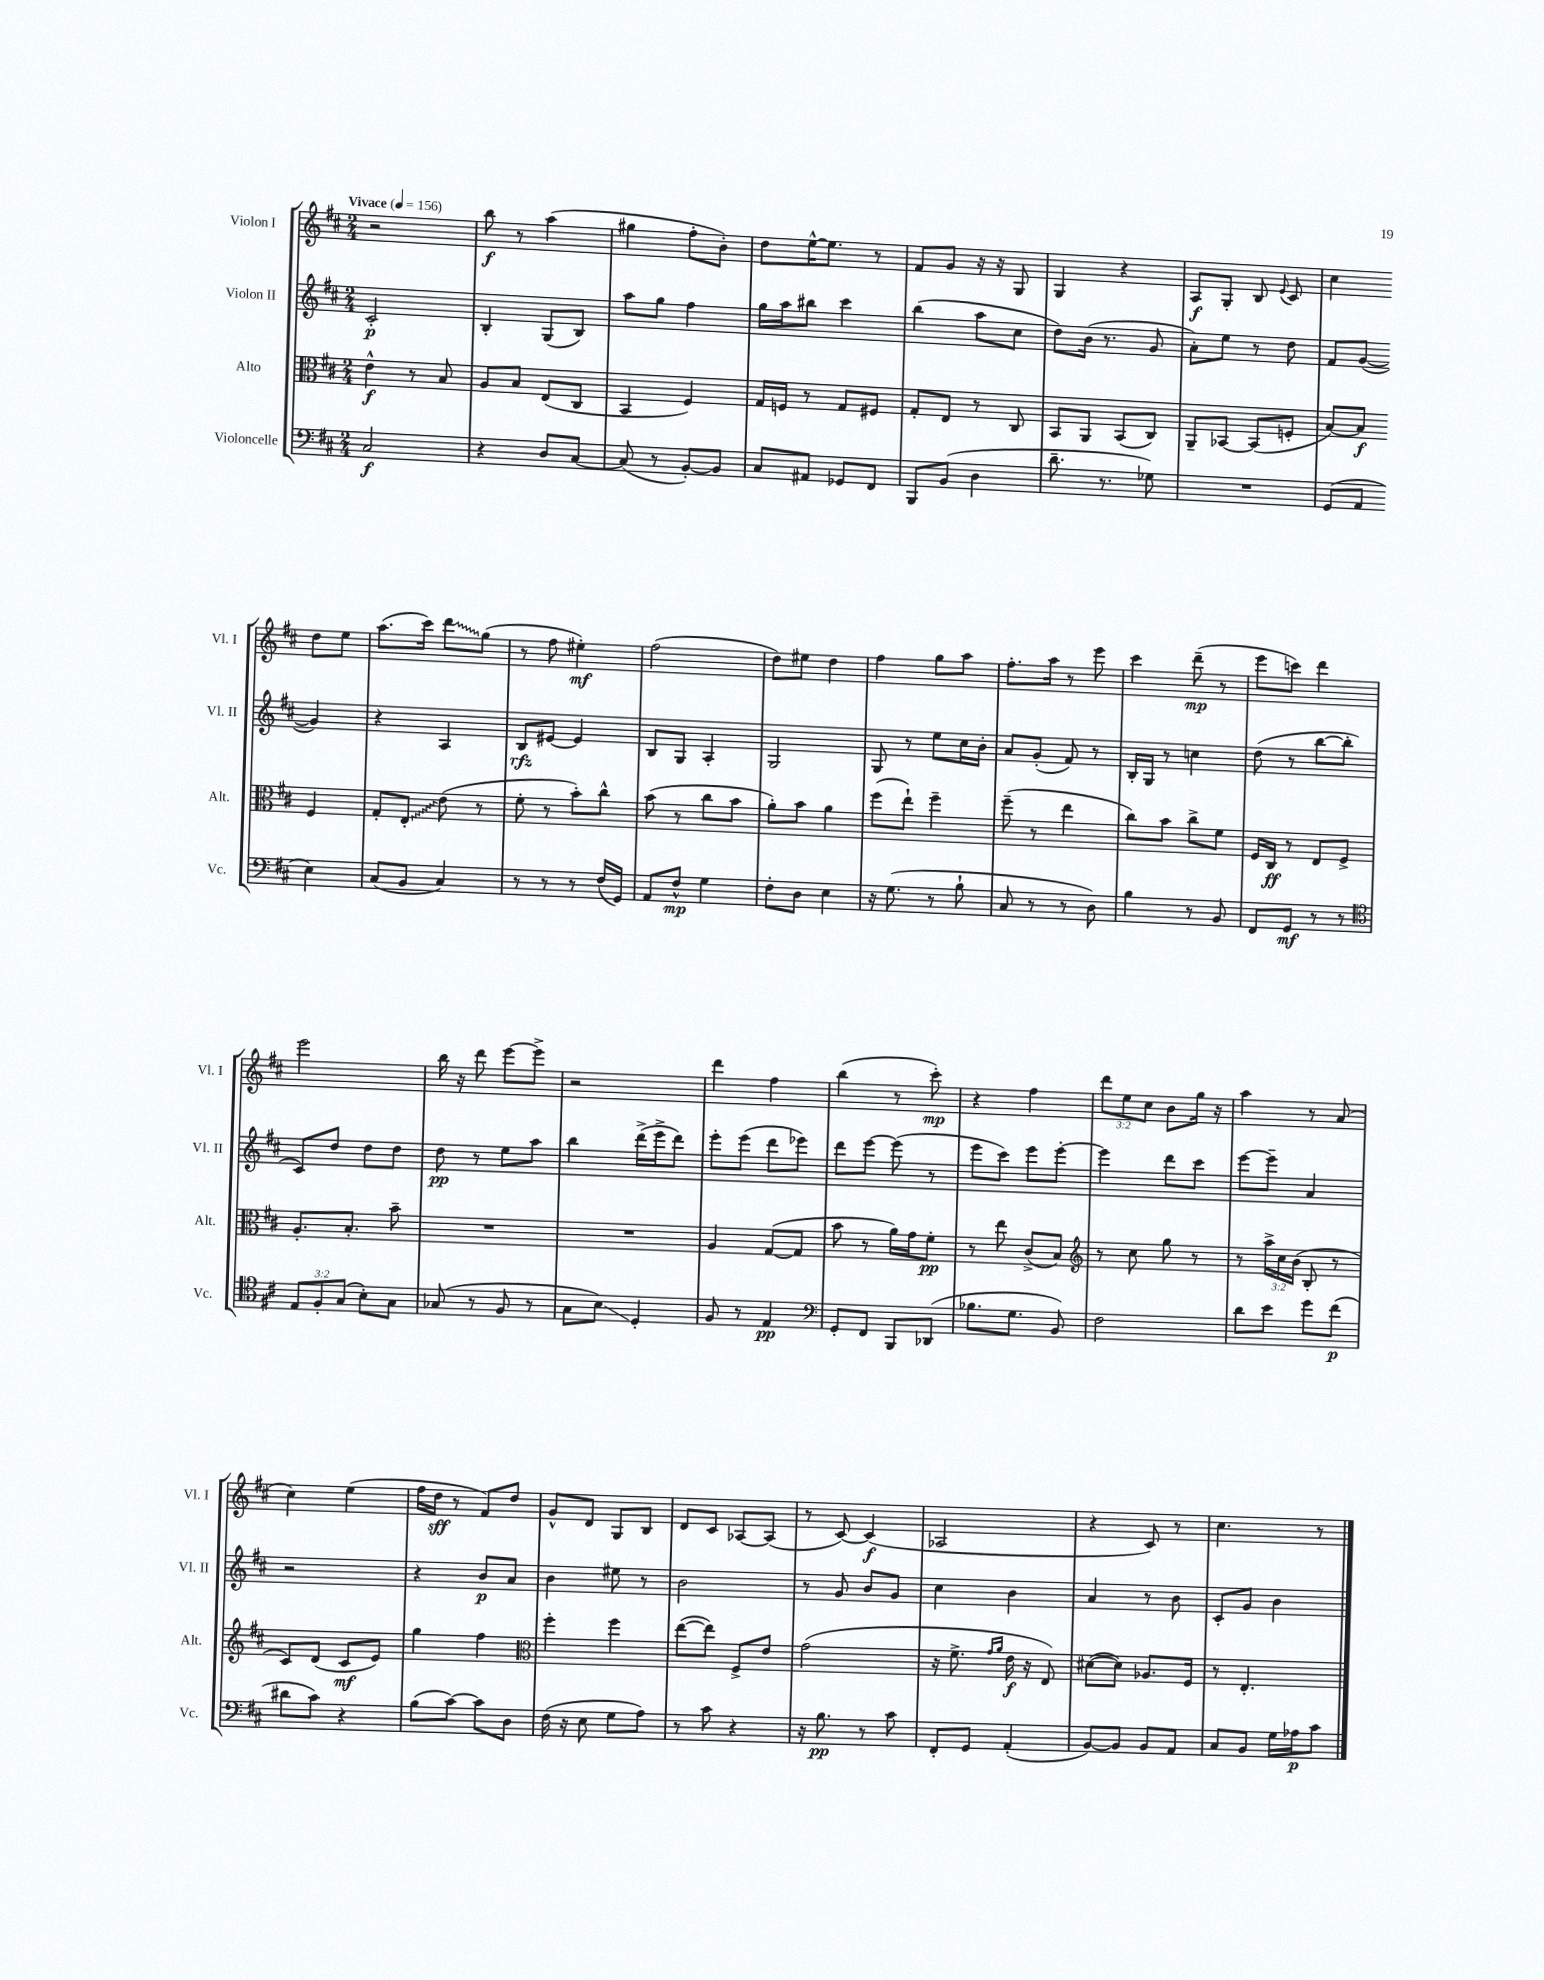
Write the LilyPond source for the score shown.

<<
\new StaffGroup <<
\new Staff = "s0" \with { instrumentName = "Violon I" shortInstrumentName = "Vl. I" } {
    \clef treble \key d \major \numericTimeSignature \time 2/4 \override Staff.TupletNumber.text = #tuplet-number::calc-fraction-text \tempo "Vivace" 4 = 156
    \autoBeamOff r2 |
    b''8\f r8 a''4( |
    gis''4 fis''8[-. b'8]-.) |
    d''8[ e''16~-^ e''8.] r8 |
    fis'8[ g'8] r16 r16 g8 |
    g4 r4 |
    a8[\f g8]-. b8 \appoggiatura { e'8 } cis'8 |
    cis''4 d''8[ e''8] |
    a''8.[( cis'''16]) \once \override Glissando.style = #'zigzag d'''8[\glissando g''8]( |
    r8 fis''8 eis''4-.\mf) |
    fis''2( |
    d''8[) eis''8] d''4 |
    fis''4 g''8[ a''8] |
    fis''8.[-. a''16] r8 e'''8 |
    cis'''4 d'''8--\mp( r8 |
    e'''8[ c'''8]) d'''4 |
    e'''2 |
    b''16 r16 d'''8 e'''8[~ e'''8]-> |
    r2 |
    d'''4 fis''4 |
    b''4( r8 cis'''8-.\mp) |
    r4 fis''4 |
    \tuplet 3/2 { d'''8[ e''8 cis''8] } b'8[ g''16] r16 |
    a''4 r8 a'8( |
    cis''4) e''4( |
    fis''16[ d''16]\sff r8 fis'8[) d''8] |
    g'8[-^ d'8] g8[ b8] |
    d'8[ cis'8] aes8[~ aes8]( |
    r8 cis'8~) cis'4\f( |
    aes2 |
    r4 cis'8) r8 |
    cis''4. r8 \bar "|." |
}
\new Staff = "s1" \with { instrumentName = "Violon II" shortInstrumentName = "Vl. II" } {
    \clef treble \key d \major \numericTimeSignature \time 2/4
    \autoBeamOff cis'2-.\p |
    b4-. g8[( b8]) |
    a''8[ g''8] fis''4 |
    g''16[ a''16 bis''8] cis'''4 |
    b''4( a''8[ cis''8] |
    d''8[) b'16]( r8. g'8 |
    a'8[-.) e''8] r8 d''8 |
    fis'8[ g'8]~( g'4) |
    r4 a4 |
    b8[\rfz eis'8]~ eis'4 |
    b8[ g8] a4-. |
    g2 |
    g8 r8 e''8[ cis''16 b'16]-. |
    a'8[ g'8]-.( fis'8) r8 |
    b16[-. g16] r8 c''4 |
    d''8( r8 b''8[~ b''8]-. |
    cis'8[) d''8] d''8[ d''8] |
    d''8\pp r8 e''8[ a''8] |
    b''4 d'''16[->( e'''16-> d'''8]) |
    e'''8[-. e'''8]( d'''8[ ees'''8]) |
    d'''8[ e'''8]~ e'''8( r8 |
    e'''8[ cis'''8]) e'''8[ e'''8]~-. |
    e'''4 d'''8[ cis'''8] |
    e'''8[~ e'''8]-- a'4 |
    r2 |
    r4 b'8[\p a'8] |
    b'4 eis''8 r8 |
    b'2 |
    r8 g'8 b'8[ g'8] |
    cis''4 b'4 |
    a'4 r8 b'8 |
    cis'8[-. g'8] b'4 \bar "|." |
}
\new Staff = "s2" \with { instrumentName = "Alto" shortInstrumentName = "Alt." } {
    \clef alto \key d \major \numericTimeSignature \time 2/4 \override Staff.TupletNumber.text = #tuplet-number::calc-fraction-text
    \autoBeamOff e'4-^\f r8 b8 |
    a8[ b8] e8[( cis8] |
    b,4 fis4) |
    g16[ f16] r8 g8[ fis8] |
    g8[-. e8] r8 cis8 |
    b,8[ a,8] b,8[( cis8]) |
    a,8[-- bes,8]~ bes,8[( f8]-. |
    b8[~) b8]\f fis4 |
    g8[-. \once \override Glissando.style = #'zigzag e8]-.\glissando e'8( r8 |
    fis'8-. r8 b'8[-.) cis''8]-^ |
    b'8( r8 cis''8[ b'8] |
    a'8[-.) b'8] a'4 |
    fis''8[( e''8]-!) fis''4-- |
    fis''8--( r8 e''4 |
    cis''8[) b'8] cis''8[-> fis'8] |
    fis16[ cis16]\ff r8 e8[ fis8]-> |
    a8.[-. b8.]-. b'8-- |
    R2 |
    R2 |
    a4 g8[~( g8] |
    b'8 r8 a'16[) g'16 fis'8]-.\pp |
    r8 e''8 cis'8[->( b8]) |
    \clef treble r8 cis''8 g''8 r8 |
    r8 \tuplet 3/2 { a''16[-> cis''16 b'16]( } b8-. r8 |
    cis'8[) d'8]( cis'8[\mf e'8]) |
    g''4 fis''4 |
    \clef alto fis''4-. fis''4 |
    e''8[~( e''8]) fis8[-> e'8] |
    g'2( |
    r16 fis'8.-> \grace { g'16[ a'16] } e'16\f r16 e8) |
    dis'8[~( dis'8]) aes8.[ fis16] |
    r8 e4.-. \bar "|." |
}
\new Staff = "s3" \with { instrumentName = "Violoncelle" shortInstrumentName = "Vc." } {
    \clef bass \key d \major \numericTimeSignature \time 2/4 \override Staff.TupletNumber.text = #tuplet-number::calc-fraction-text
    \autoBeamOff cis2\f |
    r4 d8[ cis8]~ |
    cis8( r8 b,8[~-.) b,8] |
    cis8[ ais,8] ges,8[ fis,8] |
    b,,8[ b,8]( d4 |
    d'8.-- r8. ges8) |
    R2 |
    g,8[( a,8] e4) |
    cis8[( b,8] cis4) |
    r8 r8 r8 fis16[( g,16]) |
    a,8[ fis8]-^\mp g4 |
    fis8[-. d8] e4 |
    r16 g8.( r8 b8-! |
    cis8 r8 r8 d8) |
    b4 r8 b,8 |
    fis,8[ g,8]\mf r8 r8 |
    \clef tenor \tuplet 3/2 { e8[ fis8-. g8]( } b8[-.) g8] |
    ges8( r8 fis8 r8 |
    g8[ b8]\glissando) d4-. |
    fis8 r8 e4\pp |
    \clef bass g,8[-. fis,8] b,,8[ des,8]( |
    bes8.[ g8.] b,8) |
    fis2 |
    d'8[ e'8] g'8[ fis'8]\p( |
    dis'8[ cis'8]) r4 |
    b8[( cis'8]~) cis'8[ d8] |
    fis16( r16 e8 g8[ a8]) |
    r8 cis'8 r4 |
    r16 b8.\pp r8 cis'8 |
    fis,8[-. g,8] a,4-.( |
    b,8[~) b,8] b,8[ a,8] |
    cis8[ b,8] g16[ aes16\p cis'8] \bar "|." |
}
>>
>>
\layout { \context { \Score \remove "Bar_number_engraver" } }
